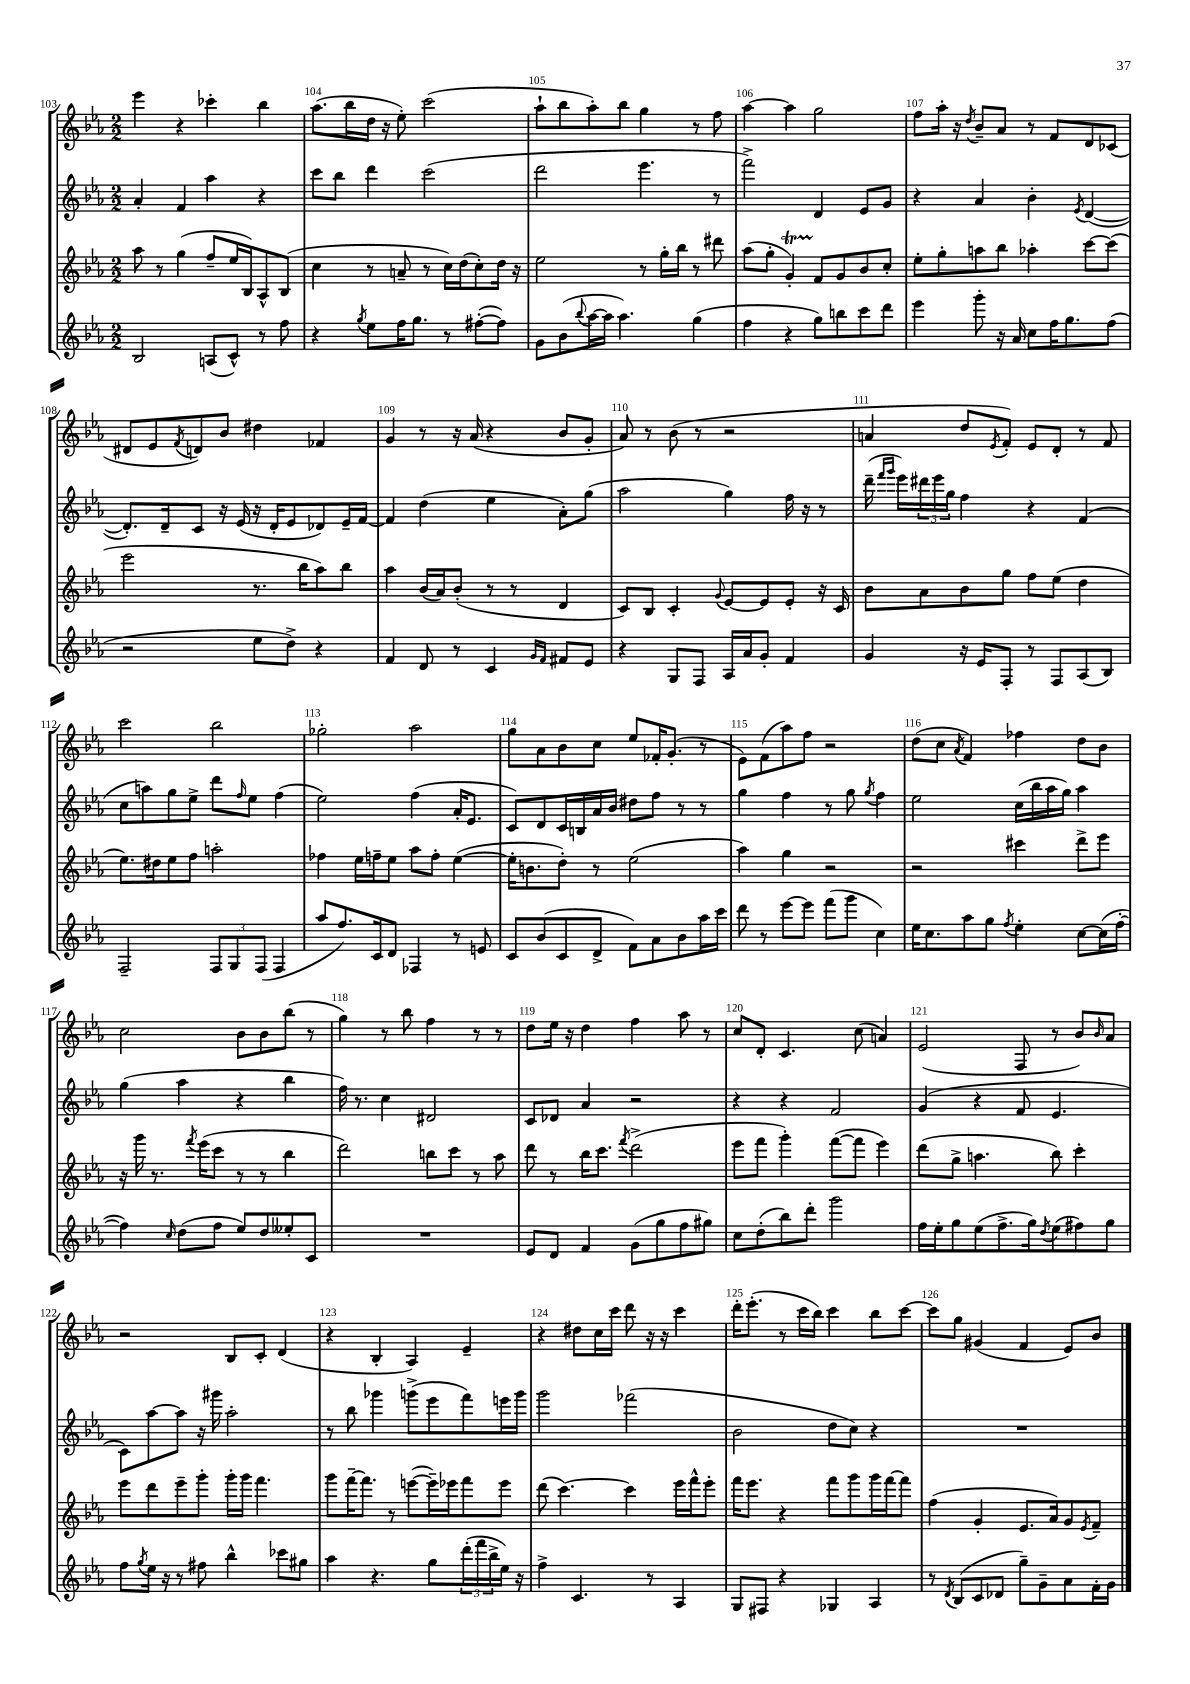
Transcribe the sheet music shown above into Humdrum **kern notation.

**kern	**kern	**kern	**kern
*staff4	*staff3	*staff2	*staff1
*clefG2	*clefG2	*clefG2	*clefG2
*k[b-e-a-]	*k[b-e-a-]	*k[b-e-a-]	*k[b-e-a-]
*M2/2	*M2/2	*M2/2	*M2/2
2B-	8aa-	4a-'	4eee-
.	8r	.	.
.	(4gg	4f	4r
(8A	8ff~	4aa-	4ccc-'
8c^^)	16ee-	.	.
.	16B-)	.	.
8r	8A-^^	4r	4bb-
8ff	(8B-	.	.
=	=	=	=
4r	4cc	8ccc	(8.aa-
.	.	8bb-	.
.	.	.	16bb-
8qgg	.	.	.
8ee-	8r	4ddd	16dd
.	.	.	16r
16ff	8a~	.	8ee-')
8.gg	.	.	.
.	8r	(2ccc	(2ccc
8r	16cc)	.	.
.	(16dd	.	.
([8ff#'	8cc')	.	.
8ff#])	16dd	.	.
.	16r	.	.
=	=	=	=
8g	2ee-	2ddd	8aa-`
(8b-	.	.	8bb-
8qqbb-	.	.	.
[16aa-	.	.	8aa-')
16aa-]	.	.	.
4.aa-)	.	.	8bb-
.	8r	4.eee-	4gg
.	16gg'	.	.
.	16bb-	.	.
(4gg	8r	.	8r
.	8ddd#	8r	8ff
=	=	=	=
4ff	(8aa-	2fff^)	[4aa-
.	8gg'	.	.
4r	4g')	.	4aa-]
8gg)	8f	4d	2gg
8bb	8g	.	.
8ccc	8b-	8e-	.
8ddd	8cc'	8g	.
=	=	=	=
4eee-	8ee-'	4r	8ff
.	8gg'	.	16aa-'
.	.	.	16r
.	.	.	8qdd
8ggg'	8aa	4a-	8b-~
16r	8bb-	.	8a-
16a-	.	.	.
8cc	4aa-'	4b-'	8r
16ff	.	.	8f
8.gg	.	.	.
.	.	8qe-	.
.	[8ccc	([4d	8d
(8ff	(8ccc]	.	(8c-
=	=	=	=
2r	2eee-	8.d'])	8d#
.	.	.	8e-
.	.	16d~	.
.	.	.	8qf
.	.	8c	8d)
.	.	16r	8b-
.	.	(16e-	.
8ee-	8.r	16r	4dd#
.	.	16d'	.
8dd^)	.	8e-	.
.	16bb-	.	.
4r	8aa-)	8d-)	4f-
.	8bb-	16e-~	.
.	.	[16f	.
=	=	=	=
4f	4aa-	4f]	4g
8d	(16b-	(4dd	8r
.	16a-)	.	.
8r	(8b-'	.	16r
.	.	.	(16a-
4c	8r	4ee-	4r
.	8r	.	.
16qqg	.	.	.
16qqf	.	.	.
8f#	4d	8a-')	8b-
8e-	.	(8gg	8g'
=	=	=	=
4r	8c)	2aa-	8a-)
.	8B-	.	8r
8G	4c'	.	(8b-
8F	.	.	8r
.	8qqg	.	.
16A-	[8e-	4gg)	2r
16a-	.	.	.
8g'	8e-]	.	.
4f	8e-'	16ff	.
.	.	16r	.
.	16r	8r	.
.	16c	.	.
=	=	=	=
4g	8b-	(16ddd~	4a
.	.	16qqfff	.
.	.	16qqggg	.
.	.	16eee-)	.
.	8a-	24ddd#	.
.	.	24eee-	.
.	.	24gg	.
16r	8b-	4ff	8dd
16e-	.	.	.
.	.	.	8qe-
8F'	8gg	.	8f')
8r	8ff	4r	8e-
8F	(8ee-	.	8d'
(8A-	4dd	(4f	8r
8B-)	.	.	8f
=	=	=	=
2F~	8.ee-)	8cc	2ccc
.	.	8aa)	.
.	16dd#	.	.
.	8ee-	8gg	.
.	8ff	8ee-^	.
12F	2aa'	8ddd	2bb-
12G	.	.	.
.	.	16qqff	.
.	.	8ee-	.
(12F	.	.	.
4F	.	(4ff	.
=	=	=	=
8aa-	4ff-	2ee-)	2gg-'
8.ff)	.	.	.
.	16ee-	.	.
16c	16ff~	.	.
8d	8ee-	.	.
4F-	8aa-	(4ff	2aa-
.	8ff'	.	.
8r	([4ee-	16a-'	.
.	.	8.e-	.
8e	.	.	.
=	=	=	=
8c	16ee-']	8c)	8gg
.	8.b	.	.
(8b-	.	8d	8a-
8c	8dd')	16c	8b-
.	.	16B	.
8d^	8r	16a-	8cc
.	.	16b-	.
8f)	(2ee-	8dd#	8ee-
8a-	.	8ff	16f-'
.	.	.	(8.g'
8b-	.	8r	.
16aa-	.	8r	8r
16ccc	.	.	.
=	=	=	=
8ddd	4aa-)	4gg	8e-)
8r	.	.	(8f
[8eee-	4gg	4ff	8aa-)
8eee-]	.	.	8ff
(8fff	2r	8r	2r
8ggg	.	8gg	.
.	.	8qgg	.
4cc)	.	4ff	.
=	=	=	=
16ee-	2r	2ee-	(8dd
8.cc	.	.	.
.	.	.	8cc
.	.	.	8qa-
8aa-	.	.	4f)
8gg	.	.	.
8qff	.	.	.
4ee-'	4ccc#	(16cc	4ff-
.	.	16bb-	.
.	.	16aa-	.
.	.	16gg)	.
[8cc	8ddd^	4aa-	8dd
(16cc]	8eee-	.	8b-
[16ff'	.	.	.
=	=	=	=
4ff])	16r	(4gg	2cc
.	16ggg	.	.
.	8.r	.	.
16qqcc	.	.	.
(8dd	.	4aa-	.
.	8qfff	.	.
.	(16eee-	.	.
8ff	8ccc	.	.
8ee-)	8r	4r	8b-
8dd	8r	.	8b-
8ee--'	4bb-	4bb-	(8bb-
8c	.	.	8r
=	=	=	=
1r	2ddd)	16ff)	4gg)
.	.	8.r	.
.	.	4cc	8r
.	.	.	8bb-
.	8bb	2d#	4ff
.	8ccc	.	.
.	8r	.	8r
.	8aa-	.	8r
=	=	=	=
8e-	8ddd	8c	8dd
8d	8r	8d-	16ee-
.	.	.	16r
4f	16bb-	4a-	4dd
.	8.ccc	.	.
.	8qfff	.	.
(8g	(2ddd^	2r	4ff
8gg	.	.	.
8ff	.	.	8aa-
8gg#)	.	.	8r
=	=	=	=
8cc	8eee-	4r	8cc
(8dd'	8fff	.	8d'
8bb-)	4ggg')	4r	4.c
8ddd'	.	.	.
2ggg	([8fff	2f	.
.	8fff]	.	(8cc
.	4eee-)	.	4a)
=	=	=	=
16ff	(8ddd	(4g	(2e-
16ee-'	.	.	.
8gg	8gg^	.	.
(8ee-	4.aa	4r	.
8.ff^	.	.	.
.	.	8f	8F
16gg)	.	.	.
8qdd	.	.	.
(8ee-	8bb-)	4.e-	8r
8ff#)	4ccc'	.	8b-)
.	.	.	16qqb-
8gg	.	.	8a-
=	=	=	=
8ff	8eee-	8c)	2r
8qgg	.	.	.
16ee-	8ddd	[8aa-	.
16r	.	.	.
8r	8eee-~	8aa-]	.
8ff#	8ggg'	16r	.
.	.	16ggg#	.
4bb-^^	16ggg'	2aa-'	8B-
.	16ggg	.	.
.	4.fff	.	8c'
8ccc-	.	.	(4d
8gg#	.	.	.
=	=	=	=
4aa-	8ggg	8r	4r
.	[16fff~	8bb-	.
.	8.fff]	.	.
4.r	.	4ggg-	4B-'
.	8r	.	.
.	([8eee	(8ggg^	4A-)
8gg	16eee~])	8eee-	.
.	16eee-	.	.
(24ddd'	8fff	8fff)	4e-~
24fff	.	.	.
24bb-^	.	.	.
16ee-)	8eee-	16eee	.
16r	.	16ggg	.
=	=	=	=
4ff^	(8ddd	2ggg	4r
.	[4.ccc)	.	.
4.c	.	.	8dd#
.	.	.	16cc
.	.	.	16ccc
.	4ccc]	(2fff-	8ddd
8r	.	.	16r
.	.	.	16r
4A-	16eee-	.	4ccc
.	16fff^^	.	.
.	8eee-'	.	.
=	=	=	=
8G	16fff	2b-	16ddd'
.	8.eee-	.	(8.eee-'
8F#	.	.	.
4r	4r	.	8r
.	.	.	16ccc
.	.	.	16bb-)
4G-	8fff	8dd	4ccc
.	8ggg	8cc)	.
4A-	16ggg	4r	8bb-
.	[16fff	.	.
.	8fff]	.	[8ccc
=	=	=	=
8r	(4ff	1r	8ccc]
8qd	.	.	.
(8B-	.	.	8gg
8c	4g'	.	(4g#
8d-	.	.	.
8gg~)	8.e-	.	4f
8g~	.	.	.
.	16a-)	.	.
8a-	8g	.	8e-)
.	8qe-	.	.
16f'	8f~	.	8b-
16g	.	.	.
==	==	==	==
*-	*-	*-	*-
